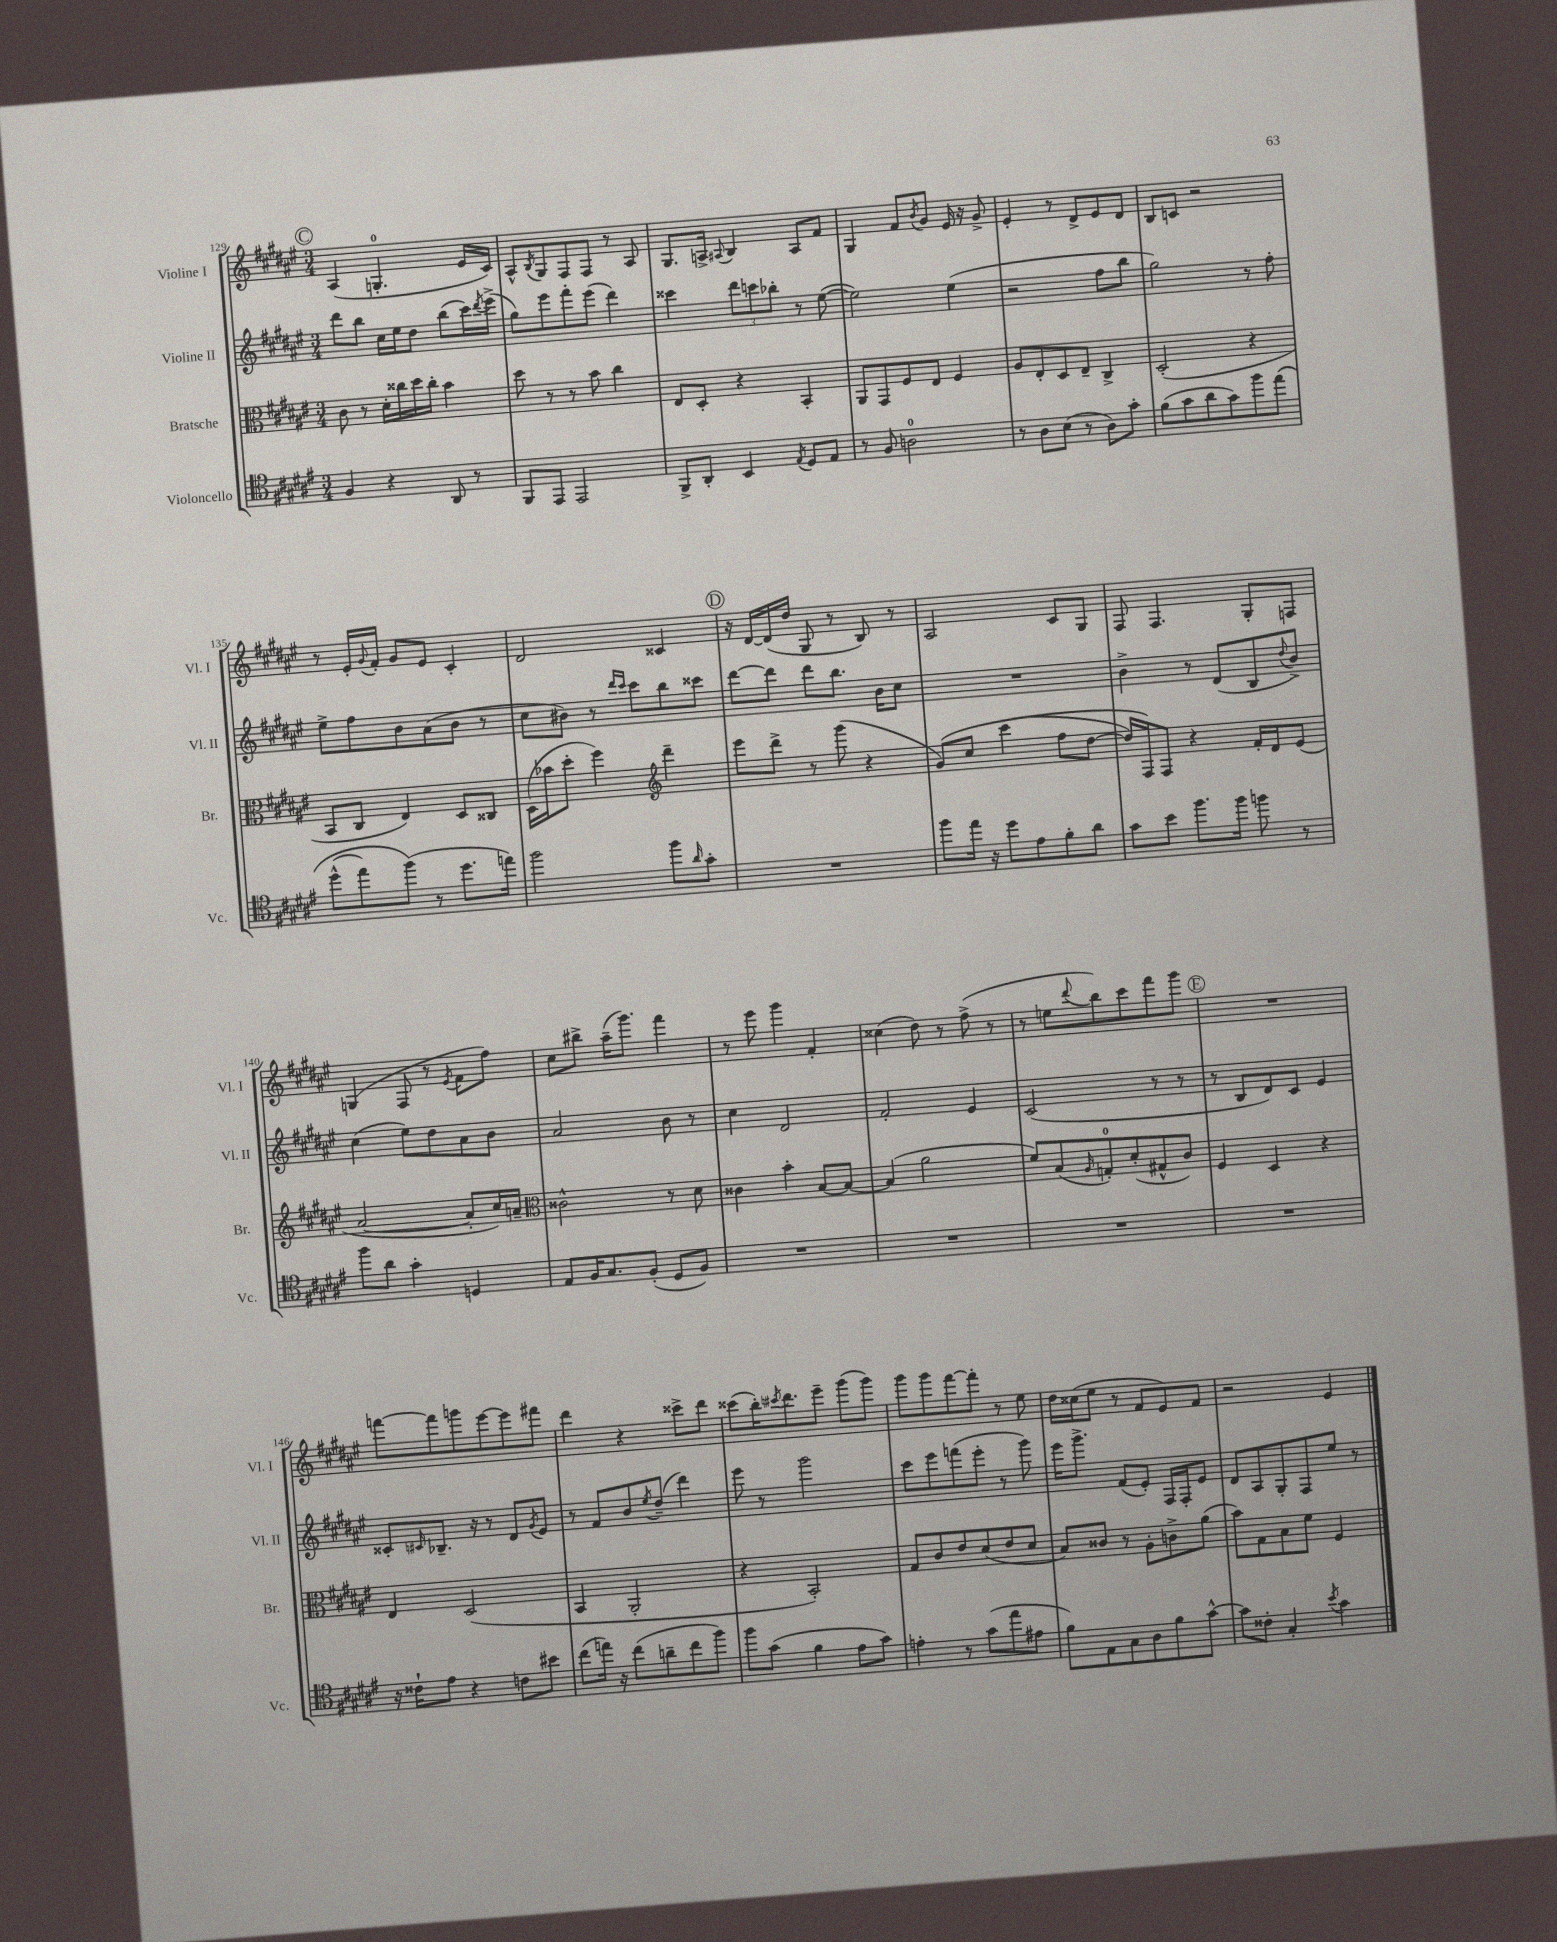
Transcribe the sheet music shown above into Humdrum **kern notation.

**kern	**kern	**kern	**kern
*staff4	*staff3	*staff2	*staff1
*clefC4	*clefC3	*clefG2	*clefG2
*k[f#c#g#d#a#e#]	*k[f#c#g#d#a#e#]	*k[f#c#g#d#a#e#]	*k[f#c#g#d#a#e#]
*M3/4	*M3/4	*M3/4	*M3/4
4F#	8c#	8ddd#	(4A#
.	8r	8bb	.
4r	16d#'	16cc#	4.G'
.	16cc##	16ee#	.
.	16dd#	8dd#	.
.	16cc##'	.	.
8AA#	4b	(8bb	.
8r	.	16ccc#)	16e#
.	.	8qddd#	.
.	.	(16eee#^	16c#)
=	=	=	=
8FF#	8dd#	8gg#)	8A#^^
.	.	.	8qB
8EE#	8r	8eee#	8G#
2EE#	8r	8fff#'	8F#
.	8b	(8eee#	8F#
.	4cc#	4ddd#)	8r
.	.	.	8A#
=	=	=	=
8FF#^	8E#	4ccc##	8.G#
8AA#'	8D#'	.	.
.	.	.	16A^
.	.	.	8qqA#
4BB	4r	12ddd#	4B
.	.	12ccc	.
.	.	12bb-'	.
8qE#	.	.	.
8D#	4BB'	8r	8A#
8E#	.	([8ee#	8f#
=	=	=	=
8r	8AA#	2ee#])	4G#
8F#	8GG#	.	.
2A	8F#	.	8f#
.	.	.	8qb
.	8E#	.	8g#
.	4F#	(4ee#	16e#
.	.	.	16r
.	.	.	8g#^
=	=	=	=
8r	8A#	2r	4e#'
8A#	8E#'	.	.
(8B	8D#	.	8r
8r	8E#~	.	8d#^
8A#)	4C#^	8ff#	8e#
8g#'	.	8bb	8d#
=	=	=	=
(8f#	(2D#'	2gg#)	8B
8g#	.	.	8c
8a#	.	.	2r
8g#)	.	.	.
8ff#	4r	8r	.
&(8ee#	.	8ff#'	.
=	=	=	=
(8dd#^^	8BB	8ee#^	8r
8ee#)	8C#	8ff#	16e#'
.	.	.	8qqg#
.	.	.	16f#'
(8ff#&)	4E#)	8b	8g#
8r	.	(8a#	8e#
8.dd#	8D#	8b	4c#'
.	8C##	8r	.
16ee)	.	.	.
=	=	=	=
2ff#	(16D#	8cc#	2d#
.	16b-	.	.
.	8dd#'	8b#)	.
.	4ff#)	8r	.
.	.	16qqddd#	.
.	.	16qqccc#	.
.	.	8ccc#	.
*	*clefG2	*	*
8ff#	4ddd#~	8bb	4c##
16qqa#	.	.	.
8g#'	.	8ccc##	.
=	=	=	=
2.r	8eee#	[8ddd#	16r
.	.	.	[16d#
.	8ddd#^	8ddd#]	(16d#]
.	.	.	16dd#
.	8r	8ddd#	8G#
.	(8ggg#	8.bb	8r
.	4r	.	8B)
.	.	16b	.
.	.	8cc#	8r
=	=	=	=
8ff#	&(8g#)	2.r	2A#
16ee#	8cc#	.	.
16r	.	.	.
8dd#	(4ccc#	.	.
8e#	.	.	.
8f#'	8ff#	.	8c#
8a#	[8dd#	.	8G#
=	=	=	=
8g#	16dd#])	4b^	8F#
.	16F#&)	.	.
8b	8F#	.	4.F#
8.ff#	4r	8r	.
.	.	(8d#	.
16ff#	.	.	.
8ff	16f#'	8B	8G#'
.	16d#	.	.
.	.	8qqdd#	.
8r	(8e#	8b^)	8F
=	=	=	=
8ff#	[2a#	(4cc#	(4G
8a#	.	.	.
4g#'	.	8ee#)	8F#
.	.	8dd#	8r
.	.	.	8qe#
4D	8a#']	8a#	8f#
.	16cc#)	8b	8ff#)
.	16a~	.	.
=	=	=	=
*	*clefC3	*	*
8E#	2c##^^	2a#	8cc#
16F#	.	.	8bb#^
8.G#	.	.	.
.	.	.	(16aa#~
.	.	.	8.ggg#)
(8F#'	.	.	.
8D#	8r	8b	4fff#
8F#)	8d#	8r	.
=	=	=	=
2.r	4c##	4cc#	8r
.	.	.	8eee#
.	4b'	2d#	4ggg#
.	[8B	.	4f#'
.	8B_	.	.
=	=	=	=
2.r	(4B]	2f#'	(4cc##
.	2a#	.	8dd#)
.	.	.	8r
.	.	4e#	(8ff#^
.	.	.	8r
=	=	=	=
2.r	8f#)	(2c#	8r
.	(8B	.	8ee
.	16qqA#	.	8qqddd#
.	8G')	.	8bb)
.	(8d#'	.	8ccc#
.	8G#^^	8r	8fff#
.	8c#)	8r	8ggg#
=	=	=	=
2.r	4F#	8r	2.r
.	.	8B	.
.	4D#	8d#)	.
.	.	8c#	.
.	4r	4e#	.
=	=	=	=
16r	4E#	8c##'	[8fff
16c##`	.	.	.
.	.	16qqc#	.
8e#	.	8.B-~	8fff]
4r	(2D#	.	8ggg
.	.	16r	.
.	.	8r	[8eee#
8c	.	8d#	8eee#]
.	.	8qg#	.
8b#	.	8e#	8fff#
=	=	=	=
(8cc#	4BB	8r	4ddd#
16ee)	.	8f#	.
16r	.	.	.
(8cc#	2AA#'	8b	4r
.	.	8qee#	.
8a~	.	(8dd#~	.
8cc#	.	4ddd#)	8ccc##^
8ff#)	.	.	8ddd#
=	=	=	=
8ff#	4r	8eee#	(8ccc##
(8g#	.	8r	16bb')
.	.	.	8qccc#
.	.	.	8.ddd#
4f#	2BB')	2ggg#	.
.	.	.	8eee#~
8e#	.	.	(8ggg#
8g#)	.	.	8ggg#)
=	=	=	=
4e'	8G#	8ccc#	8ggg#
.	8c#	8eee#	8ggg#
8r	8e#	(8fff	[8fff#
(8g#	(8d#	8eee#'	8fff#']
8ee#	8e#	8r	8r
8e#	8d#	8ggg#)	8ee#
=	=	=	=
8f#)	8B)	16eee#	16dd#
.	.	8.ggg#^	(16cc##
8E#	8c##	.	8ee#
8G#	8r	(8f#	8r
8A#	8A#'	8e#')	8f#
8f#	8c^	16F#	8e#)
.	.	16F#'	.
[8g#^^	(8a#	8e#	8f#
=	=	=	=
8g#]	8b)	8d#	2r
8c##'	8G#	8A#	.
4G#'	8B	8G#'	.
.	8f#	8F#	.
8qb	.	.	.
4g#	4F#	8ee#	4e#
.	.	8r	.
==	==	==	==
*-	*-	*-	*-
